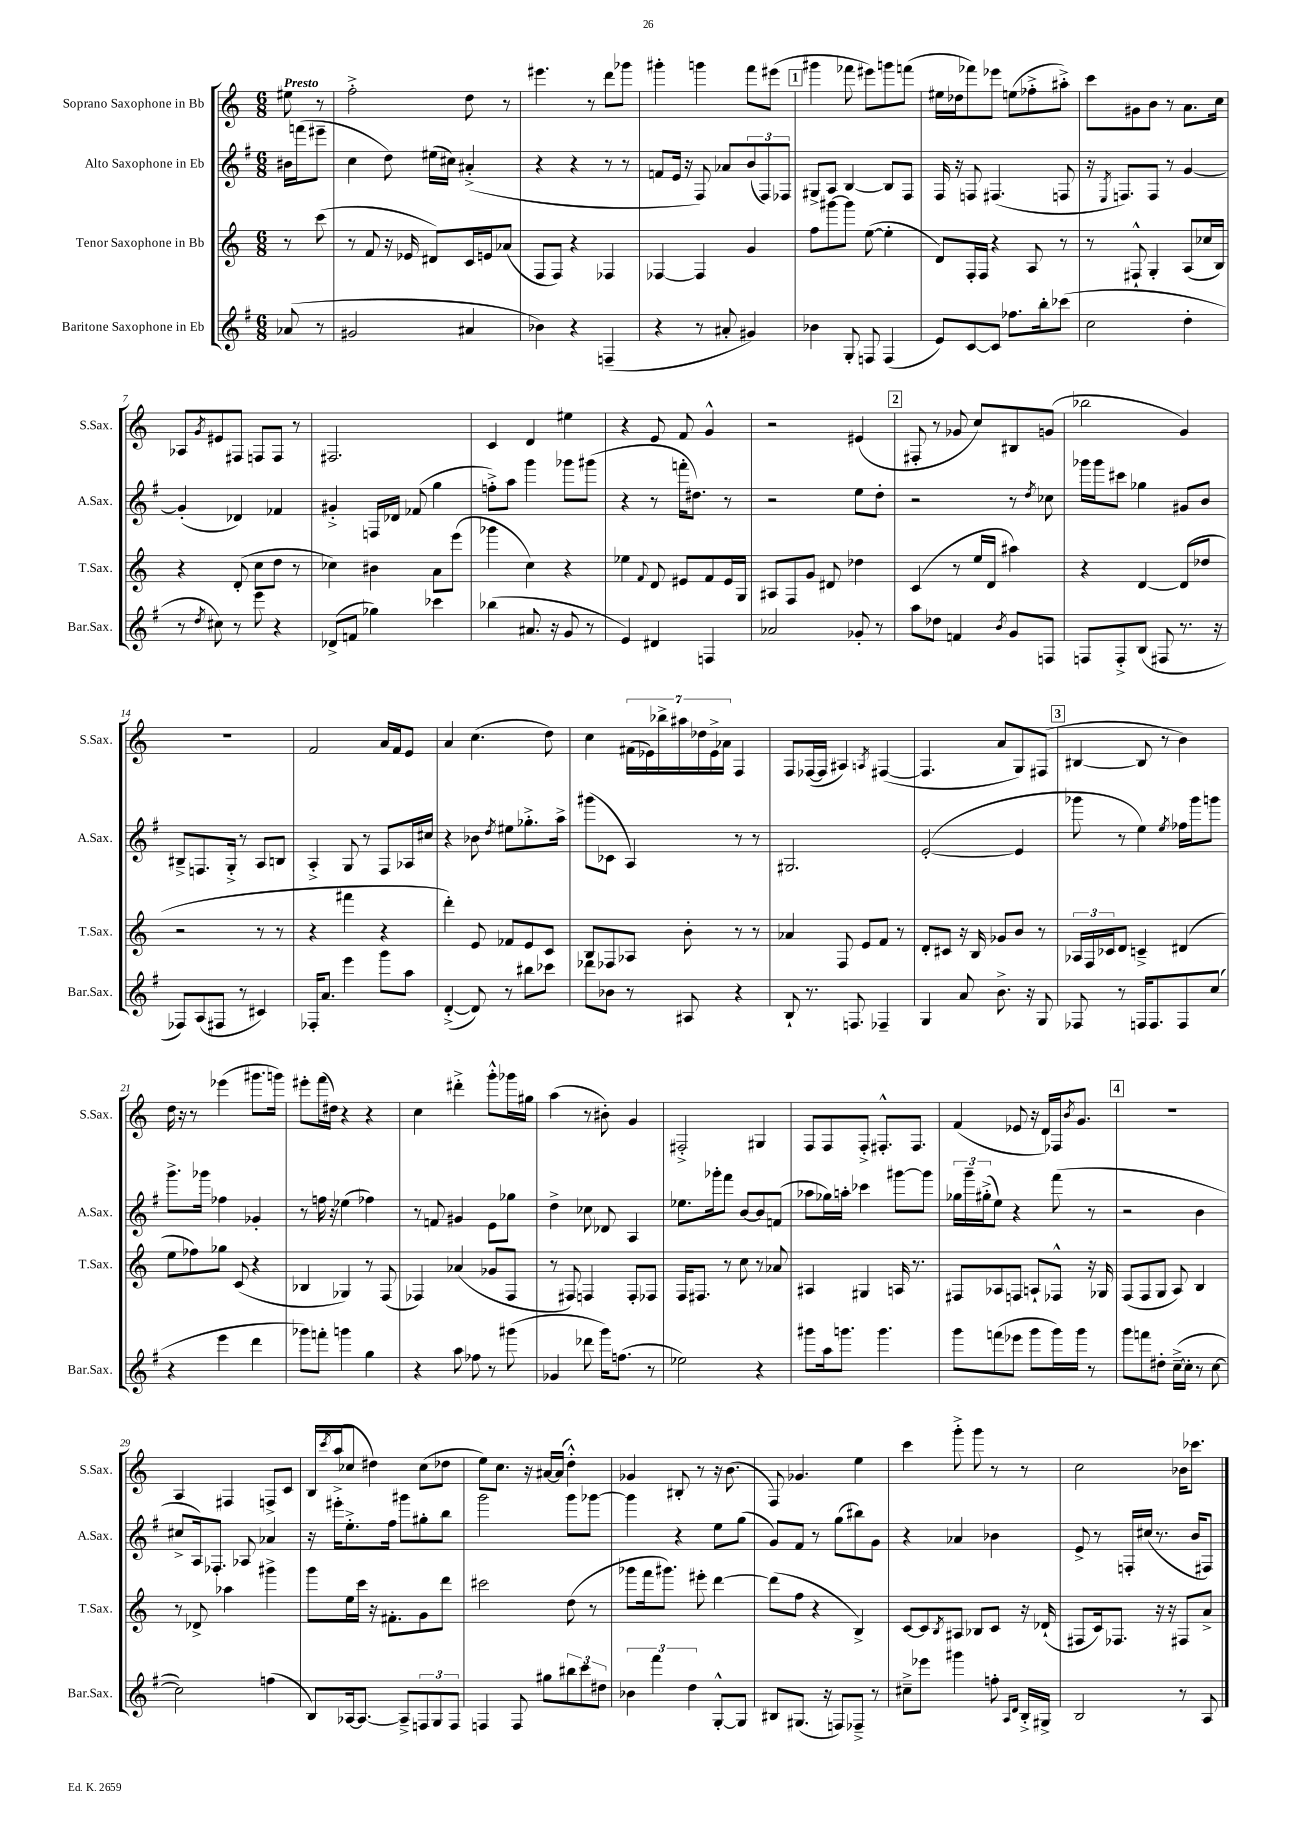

**kern	**kern	**kern	**kern
*part4	*part3	*part2	*part1
*staff4	*staff3	*staff2	*staff1
*I"Baritone Saxophone in Eb	*I"Tenor Saxophone in Bb	*I"Alto Saxophone in Eb	*I"Soprano Saxophone in Bb
*I'Bar.Sax.	*I'T.Sax.	*I'A.Sax.	*I'S.Sax.
*clefG2	*clefG2	*clefG2	*clefG2
*k[f#]	*k[]	*k[f#]	*k[]
*M6/8	*M6/8	*M6/8	*M6/8
=	=	=	=
!	!	!	!LO:TX:a:B:t=Presto
(8a-X/	8r	16b#X\LL	8ee#X\
.	.	(16fffn\J	.
8r	(8ccc\	8eee#X~\J	8r
=1	=1	=1	=1
2g#X/	8r	4cc\	2ff'^\
.	8f/	.	.
.	16r	8dd\)	.
.	16e-X/	.	.
.	8d#X/L)	(16ee#X\LL	.
.	.	16cc#X\JJ)	.
4a#X/	16c/L	(4a#X'^/	8dd\
.	16en/J	.	.
.	(8a-X/J	.	8r
=2	=2	=2	=2
4b-X\)	8F/L	4r	4.eee#X\
.	8F/J)	.	.
4r	4r	4r	.
.	.	.	8r
(4Fn~/	4F-X/	8r	8ddd\L
.	.	8r	8ggg-X\J
=3	=3	=3	=3
4r	[4F-X/	8fn/L	4ggg#X'\
.	.	16e/Jk	.
.	.	16r	.
8r	4F-/]	8F#/)	4gggn\
8a#X'/	.	8a-X/L	.
4g#X/)	4g/	(12b/	8fff\L
.	.	12F#/)	.
.	.	.	(8eee#X\J
.	.	12F-X/J	.
!!LO:REH:place=s1:t=1
=4	=4	=4	=4
4b-X\	8ff\L	8G#X^/L	4ggg#X\
.	[8ggg#X\	8A/J	.
8G'/	8ggg#\J]	[4B/	8fff-X\
8Fn/	([8ee\	.	8eee#X\L)
(4F/	4ee'\]	8B/L]	8gggn\
.	.	8F#/J	(8fffn\J
=5	=5	=5	=5
8e/L)	8d/L)	16F#/	16ee#X\LL
.	.	16r	16dd-X\J
[8c/	16F'/L	8Fn/	8fff-X\)
.	16F/JJ	.	.
8c/J]	4r	(4.F#X/	8eee-X\J
8.ff-X\L	.	.	(8een\L
.	8A/	.	8ff-X'^\
16bb'\k	.	.	.
(8ccc-X\J	8r	8Fn/	8aa#X'^\J)
=6	=6	=6	=6
2cc\	8r	16r	8ccc\L
.	.	8qE/	.
.	.	8.Fn/L)	.
.	8F#X`^^/	.	8g#X\
.	4G'/	8F/J	8b\J
.	.	8r	8r
4dd'\	(8A/L	[4g/	8.a\L
.	16cc-X/L	.	.
.	16B/JJ)	.	16cc\Jk
!!LO:LB:g=z
=7	=7	=7	=7
8r	4r	(4g'/]	8A-X/L
8qdd/	.	.	8qg/
8cc#X\)	.	.	8e#X/
8r	(8d'/	4d-X/)	8F#X/J
8eee\	8cc\L	.	8Fn/L
4r	8dd\J	4f-X/	8F/J
.	8r	.	8r
=8	=8	=8	=8
(8d-X^/L	4cc-X\)	4g#X'^/	2.F#X/
8fn/J	.	.	.
4gg-X\)	4b#X\	16Fn/LL	.
.	.	16d-X/JJ	.
.	.	(8f-X/	.
4ccc-X\	8a\L	4gg\	.
.	(8eee\J	.	.
=9	=9	=9	=9
(4bb-X\	4ggg-X\	8ffn'^\L)	4c/
.	.	8aa\J	.
8.a#X/	4cc\)	4ggg\	4d/
16r	.	.	.
8g/	4r	8ggg-X\L	4ee#X\
8r	.	(8ggg#X\J	.
=10	=10	=10	=10
4e/)	4ee-X\	4r	4r
.	8qqf/	.	.
4d#X/	8d/	8r	8e/
.	8e#X/L	16fffn'\KL	8f/
.	.	8.dd#X\J)	.
4Fn/	8f/	.	4g^^/
.	16e#/L	8r	.
.	16G/JJ	.	.
=11	=11	=11	=11
2a-X/	8A#X/L	2r	2r
.	8F/	.	.
.	8g/J	.	.
.	8d#X/	.	.
8g-X'/	4dd-X\	8ee\L	(4e#X/
8r	.	8dd'\J	.
!!LO:REH:place=s1:t=2
=12	=12	=12	=12
8aa\L	(4c/	2r	8F#X'/
8dd-X\J	.	.	8r
4fn/	8r	.	8g-X/
.	16ee/LL	.	8cc/L)
.	16d/JJ	.	.
8qb/	.	.	.
8g/L	4aa#X\)	8r	8B#X/
.	.	8qdd/	.
8Fn/J	.	8cc-X\	(8gn/J
=13	=13	=13	=13
8Fn/L	4r	16ggg-X\LL	2bb-X\
.	.	16ggg-\J	.
8F'^/	.	8ccc#X\J	.
(8B/J	[4d/	4gg-X\	.
8F#X/	.	.	.
8.r	(8d/L]	8g#X/L	4g/)
.	8dd-X/J	8b/J	.
16r	.	.	.
!!LO:LB:g=z
=14	=14	=14	=14
8F-X/L)	2r	8B#X~^/L	2.r
(8A/	.	8.Fn/	.
8F#X/J	.	.	.
.	.	16G'^/Jk	.
8r	.	8r	.
4c#X/)	8r	8A/L	.
.	8r	8Bn/J	.
=15	=15	=15	=15
16F-X'/KL	4r	4A'^/	2f/
8.a/J	.	.	.
4eee\	4fff#X\	8G/	.
.	.	8r	.
8ggg\L	4r	8F#/L	16a/LL
.	.	.	16f/J
8aa\J	.	16A-X/L	8e/J
.	.	16cc#X/JJ	.
=16	=16	=16	=16
([4d'^/	4ddd'\)	4r	4a/
8d/])	8e/	8b-X\	(4.cc\
.	.	8qdd/	.
8r	8f-X/L	8ee#X\L	.
8bb#X\L	8e/	8.gg-X'^\	.
8ccc-X\J	8c/J	.	8dd\)
.	.	16aa^\Jk	.
=17	=17	=17	=17
8ddd-X\L	8B/L	(8ggg#X\L	4cc\
8b-X\J	8F-X/	8c-X\J	.
8r	8A-X/J	4A/)	(28f#X\LL
.	.	.	28e-X\)
.	.	.	28bb-X^\
.	.	.	28aa#X\
8A#X/	8b'\	.	.
.	.	.	28dd-X\
.	.	.	28e-^\
.	.	.	28a-X\JJ
4r	8r	8r	4F/
.	8r	8r	.
=18	=18	=18	=18
8B`/	4a-X/	2.G#X/	8F/L
8.r	.	.	([16F-X/L
.	.	.	16F-/JJ]
.	8F/	.	4A#X/)
8.Fn/	.	.	.
.	8e/L	.	.
.	.	.	8qAn/
4F-X~/	8f/J	.	([4F#X/
.	8r	.	.
=19	=19	=19	=19
4G/	8d'/L	([2e'/	4.F#/]
.	8c#X/J	.	.
8a/	16r	.	.
.	16B/	.	.
8.b^\	8g-X/L	.	8a/L
.	8b/J	4e/]	8G/)
16r	.	.	.
8G/	8r	.	(8F#X/J
!!LO:REH:place=s1:t=3
=20	=20	=20	=20
8F-X/	24A-X/LL	8ggg-X\	[4B#X/
.	24F/	.	.
.	24c-X/J	.	.
8r	8d/J	8r	.
16Fn/KL	4cn~^/	4ee\)	8B#/]
8.F/	.	.	.
.	.	.	8r
.	.	8qee/	.
8F/	(4d#X/	16ff-X\LL	4b\)
.	.	16ggg-\J	.
(8cc/J	.	8gggn\J	.
!!LO:LB:g=z
=21	=21	=21	=21
4r	8ee\L	8.ggg^\L	16dd\
.	.	.	16r
.	8ff-X\)	.	8r
.	.	16ggg-X\Jk	.
4eee\	8gg-X\J	4ff-X\	(4eee-X\
.	(8c/	.	.
4ddd\	4r	4g-X'/	8.ggg#X\L
.	.	.	16gggn\Jk)
=22	=22	=22	=22
8ggg-X\L)	4B-X/	8r	8eee#X'\L
8fffn'\J	.	16ffn\	(16fff\L
.	.	16r	16dd#X\JJ)
4gggn\	4G-X/)	(4ee-X\	4r
4gg\	8r	4ff-X\)	4r
.	(8F/	.	.
=23	=23	=23	=23
4r	4F-X/)	8r	4cc\
.	.	8fn/	.
8aa\	(4a-X/	4g#X/	4ddd#X'^\
8ff-X\	.	.	.
8r	8g-X/L	8e\L	8ggg'^^\L
(8ggg#X\	8F-/J	8gg-X\J	16ggg-X\L
.	.	.	16gg#X\JJ
=24	=24	=24	=24
4g-X/	8r	4dd^\	(4aa\
.	8F#X/)	.	.
8ddd-X\	4Fn/	8cc-X\	8r
16ggg\KL)	.	8d-X/	8b#X'\)
(8.ffn\J	.	.	.
.	8F'/L	4A/	4g/
8r	8F-X/J	.	.
=25	=25	=25	=25
2ee-X\)	16F/KL	8.ee-X\L	2F#X'^/
.	8.F#X/J	.	.
.	.	16ggg-X'\k	.
.	8r	8fff#\J	.
.	8cc\	[8b/L	.
4r	8r	8b/]	4G#X/
.	8a-X/	(8fn/J	.
=26	=26	=26	=26
8ggg#X\L	4A#X/	8aa-X\L	8F/L
16aa\k	.	16gg-X\L)	8F/
8.gggn\J	.	16aan'\JJ	.
.	4G#X/	4ccc-X\	8F'^/J
4.ggg\	.	.	8.F#X'^^/L
.	16An/	[8ggg#X\L	.
.	8.r	.	8.F#/J
.	.	8ggg#\J]	.
=27	=27	=27	=27
8ggg\L	8F#X/L	24gg-X\LL	(4f/
.	.	24ggg~\	.
.	.	(24gg#X'^\J	.
(8fffn\	8A-X/	8ee\J)	.
8eee-X\J	8Fn/J	4r	8e-X/
8ggg\L	8An`/L	.	16r
.	.	.	16d/LL)
16ggg\L)	8F-X^^/J	(8fff#\	16F-X/J
.	.	.	8qb/
16ggg\JJ	.	.	8.g/J
8r	16r	8r	.
.	16G-X/	.	.
!!LO:REH:place=s1:t=4
=28	=28	=28	=28
8ggg\L	(8F/L	2r	2.r
8fffn\	8F/	.	.
8dd#X'\J	8G/J	.	.
([16cc~^\LL	8A/)	.	.
16cc'\JJ]	.	.	.
8r	4B/	4b\	.
[8cc\	.	.	.
!!LO:LB:g=z
=29	=29	=29	=29
2cc\])	8r	8cc#X^/L	4A/
.	8d-X^/	16A/k)	.
.	.	8.F-X'/J	.
.	4aa-X\	.	4F#X/
.	.	8A-X/	.
(4ffn\	4ggg#X^\	4a-X/	8Fn^/L
.	.	.	8c/J
=30	=30	=30	=30
8B/L)	8ggg\L	16r	16B/LL
.	.	.	8qccc/
.	.	16eee#X'\KL	(16aa^/J
[16A-X/k	16ee\L	8.ee'^\	8cc-X/J
8.A-/J_	16ccc\JJ	.	.
.	16r	.	4dd#X\)
.	8.f#X'\L	16ff#\Jk	.
8A-~^/L]	.	8ggg#X\L	.
12Fn/	8g\	8gg#X'\	(8cc-\L
12G/	.	.	.
.	8ddd\J	8bb\J	8dd-X\J
12F/J	.	.	.
=31	=31	=31	=31
4Fn/	2ccc#X\	2ggg\	8ee\L)
.	.	.	8.cc\J
8F/	.	.	.
.	.	.	16r
8gg#X\L	.	.	[16a#X/LL
.	.	.	(16a#/JJ]
12bb#X\	(8dd\	8ggg\L	4dd'^^\)
12ccc\	.	.	.
.	8r	[8ggg-X\J	.
12dd#X\J	.	.	.
=32	=32	=32	=32
6b-X\	8ggg-X\L	4ggg-\]	4g-X/
.	16fff\k	.	.
6fff#\	.	.	.
.	8.ggg#X\J)	.	.
.	.	4r	8B#X'/
6dd\	.	.	.
.	8eee#X'\	.	8r
[8G'^^/L	[4ddd\	8ee\L	16r
.	.	.	(8.b\
8G/J]	.	(8gg\J	.
=33	=33	=33	=33
8B#X/L	(8ddd\L]	8g/L)	8F/)
(8.G#X/J	8ff\J	8f#/J	4.g-X/
.	4r	8r	.
16r	.	.	.
8Fn/L)	.	(8gg\L	.
8F-X~^/J	4B^/)	8bb#X\)	4ee\
8r	.	8g\J	.
=34	=34	=34	=34
8cc#X~^\L	[8c/L	4r	4ccc\
8eee-X\J	8c/]	.	.
.	8qB/	.	.
4ggg#X\	8A#X/J	4a-X/	8ggg'^\
.	8B-X/L	.	8ggg\
8ffn'\	8c/J	4b-X\	8r
16qqA/LL	.	.	.
16qqd/JJ	.	.	.
16B'^/LL	16r	.	8r
16G#X^/JJ	(16d-X`/	.	.
=35	=35	=35	=35
2B/	8F#X/L	8e^/	2cc\
.	16c/k)	8r	.
.	8.F-X/J	.	.
.	.	16Fn'/LL	.
.	.	(16cc#X/JJ	.
.	16r	8.r	.
.	16r	.	.
8r	8F#X/L	.	16b-X\KL
.	.	16b/KL	8.ccc-X\J
8A/	8a^/J	8F#X/J)	.
==	==	==	==
*-	*-	*-	*-
